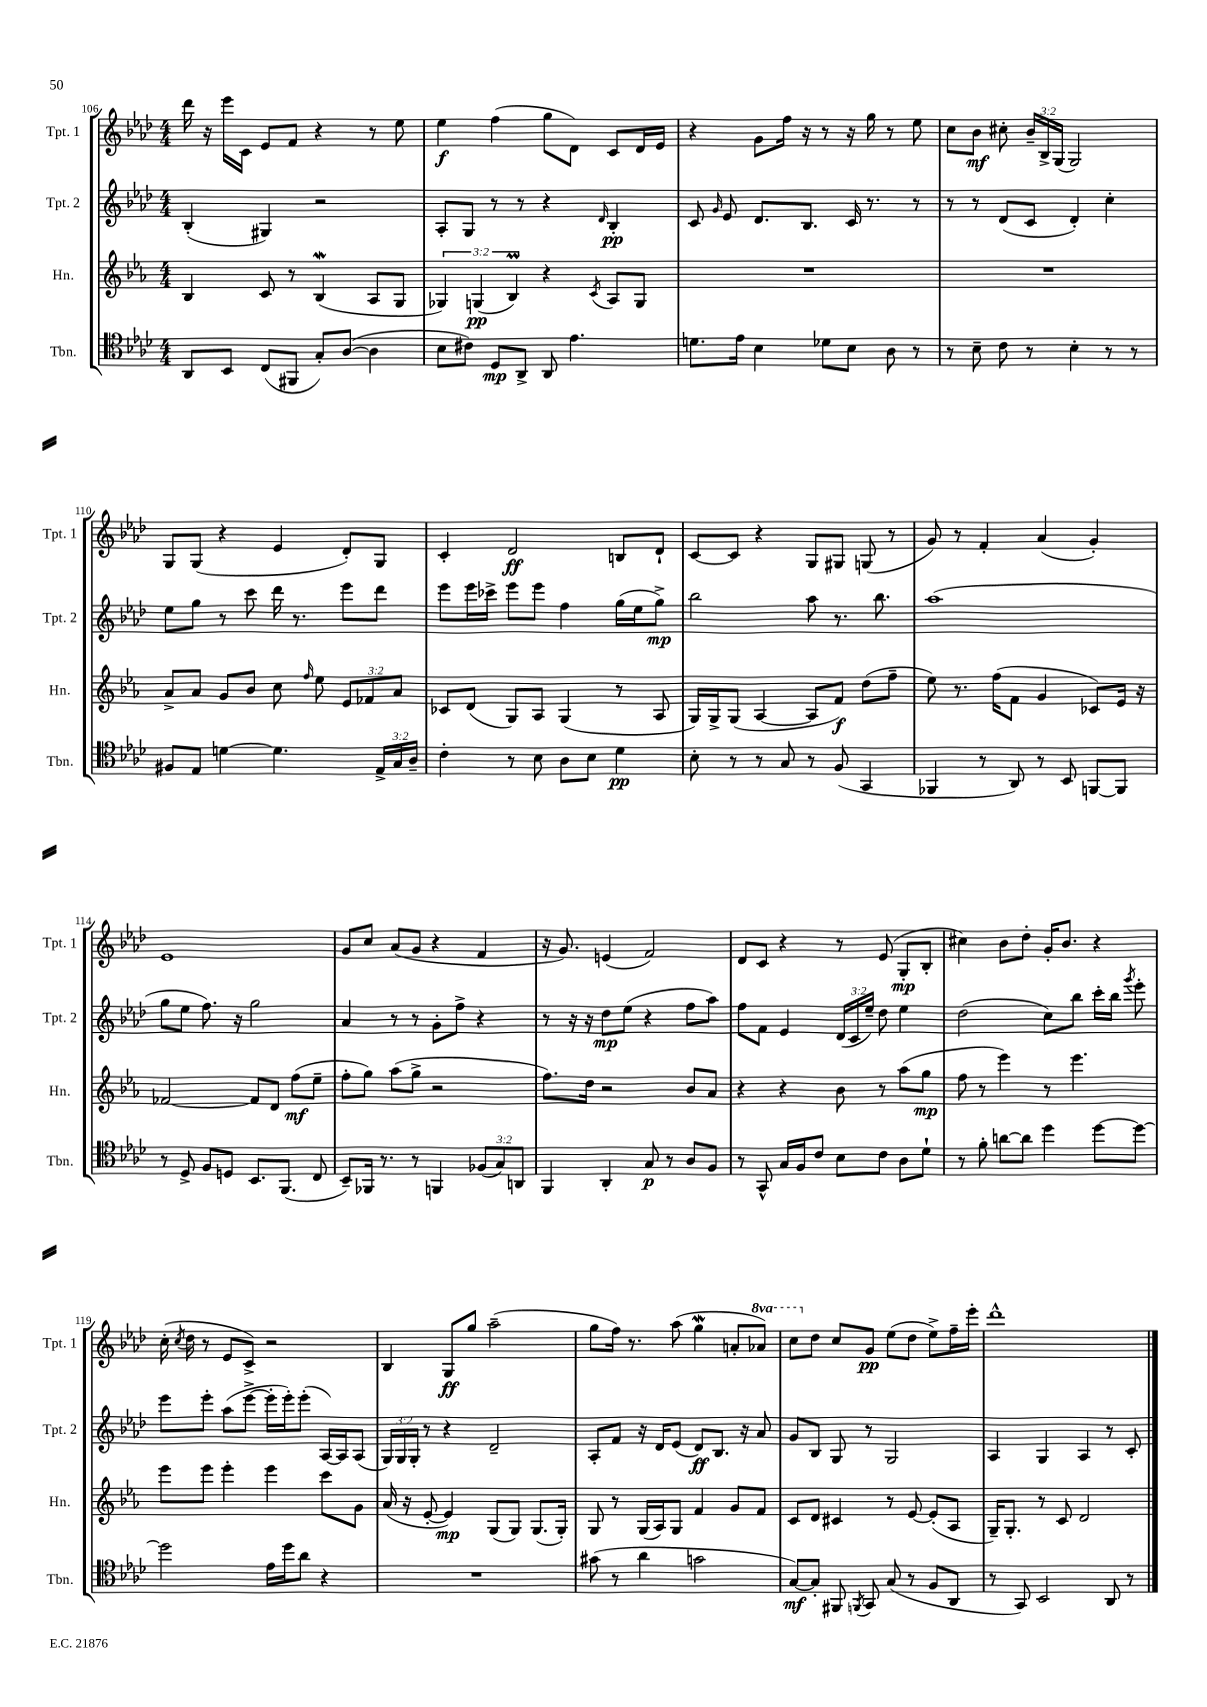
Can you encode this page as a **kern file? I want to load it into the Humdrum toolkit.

**kern	**kern	**kern	**kern
*staff4	*staff3	*staff2	*staff1
*clefC4	*clefG2	*clefG2	*clefG2
*k[b-e-a-d-]	*k[b-e-a-]	*k[b-e-a-d-]	*k[b-e-a-d-]
*M4/4	*M4/4	*M4/4	*M4/4
8AA-	4B-	(4B-'	16ddd-
.	.	.	16r
8BB-	.	.	16eee-
.	.	.	16c
(8C	8c	4G#)	8e-
8FF#	8r	.	8f
8G')	(4B-	2r	4r
([8A-	.	.	.
4A-]	8A-	.	8r
.	8G	.	8ee-
=	=	=	=
8B-	6G-)	8A-'	4ee-
8c#)	.	8G	.
.	(6G	.	.
8D-	.	8r	(4ff
.	6B-)	.	.
8AA-^	.	8r	.
8AA-	4r	4r	8gg
4.e-	.	.	8d-)
.	8qc	16qqd-	.
.	8A-	4B-'	8c
.	8G	.	16d-
.	.	.	16e-
=	=	=	=
8.d	1r	8c	4r
.	.	16qqg	.
.	.	8e-	.
16e-	.	.	.
4B-	.	8.d-	8g
.	.	.	16ff
.	.	8.B-	16r
8d-	.	.	8r
8B-	.	16c	16r
.	.	8.r	16gg
8A-	.	.	8r
8r	.	8r	8ee-
=	=	=	=
8r	1r	8r	8cc
8B-~	.	8r	8b-
8c	.	(8d-	8cc#'
8r	.	8c	24b-~
.	.	.	24B-^
.	.	.	(24G
4B-'	.	4d-')	2G)
8r	.	4cc'	.
8r	.	.	.
=	=	=	=
8F#	8a-^	8ee-	8G
8E-	8a-	8gg	(8G
[4d	8g	8r	4r
.	8b-	8ccc	.
4.d]	8cc	16ddd-	4e-
.	.	8.r	.
.	16qqff	.	.
.	8ee-	.	.
.	12e-	8eee-	8d-')
.	12f-	.	.
24E-^	.	8ddd-	8G
24G	12a-	.	.
24A-~	.	.	.
=	=	=	=
4c'	8c-	8eee-	4c'
.	(8d	16eee-	.
.	.	16ccc-^	.
8r	8G)	8eee-	2d-
8B-	8A-	8eee-	.
8A-	(4G	4ff	.
8B-	.	.	.
4d-	8r	(16gg	8B
.	.	16ee-	.
.	8A-	8gg^)	8d-`
=	=	=	=
8B-'	16G)	2bb-	[8c
.	16G^	.	.
8r	(8G	.	8c]
8r	[4A-	.	4r
8G	.	.	.
8r	8A-]	8aa-	8G
(8F	8f)	8.r	8G#
4GG	(8dd	.	(8G
.	.	8.bb-	.
.	8ff~	.	8r
=	=	=	=
4FF-	8ee-)	(1aa-	8g)
.	8.r	.	8r
8r	.	.	4f'
.	(16ff	.	.
8AA-)	8f	.	.
8r	4g	.	(4a-
8BB-	.	.	.
[8FF	8c-)	.	4g')
8FF]	16e-	.	.
.	16r	.	.
=	=	=	=
8r	[2f-	8gg	1e-
8D-^	.	8ee-	.
8F	.	8.ff)	.
8D	.	.	.
.	.	16r	.
8.BB-	8f-]	2gg	.
.	8d	.	.
(8.FF	.	.	.
.	(8ff	.	.
8C	8ee-~	.	.
=	=	=	=
8BB-~)	8ff'	4a-	8g
16FF-	8gg)	.	8cc
8.r	.	.	.
.	(8aa-	8r	(8a-
8r	8gg^	8r	8g
4FF	2r	8g'	4r
.	.	8ff^	.
(12F-	.	4r	4f
12G)	.	.	.
12AA	.	.	.
=	=	=	=
4FF	8.ff)	8r	16r
.	.	.	8.g)
.	.	16r	.
.	16dd	16r	.
4AA-'	2r	8dd-	(4e
.	.	(8ee-	.
8G	.	4r	2f)
8r	.	.	.
8A-	8b-	8ff	.
8F	8a-	8aa-)	.
=	=	=	=
8r	4r	8ff	8d-
8GG^^	.	8f	8c
16G	4r	4e-	4r
16F	.	.	.
8c	.	.	.
8B-	8b-	(24d-	8r
.	.	24c	.
.	.	24ee-~)	.
8c	8r	8dd-	(8e-
8A-	(8aa-	4ee-	8G'
8d-`	8gg	.	8B-'
=	=	=	=
8r	8ff	(2dd-	4cc#)
8f'	8r	.	.
[8a	4eee-)	.	8b-
8a]	.	.	8dd-'
4dd-	8r	8cc)	16g'
.	.	.	8.b-
.	4.eee-	8bb-	.
[8dd-	.	16ccc'	4r
.	.	16bb-	.
.	.	8qggg	.
8dd-_	.	8eee-'	.
=	=	=	=
2dd-]	8eee-	8eee-	(16cc'
.	.	.	8qcc
.	.	.	16dd-
.	8eee-	8eee-'	8r
.	4eee-'	(8aa-	8e-
.	.	[8eee-^	8c^)
16e-	4eee-	16eee-']	2r
16dd-	.	16eee-')	.
8a-	.	(8eee-'	.
4r	8ccc	[16A-)	.
.	.	16A-]	.
.	8g	(8A-	.
=	=	=	=
1r	(16a-	24G)	4B-
.	.	24G	.
.	16r	.	.
.	.	24G'	.
.	[8e-'	8r	.
.	4e-])	4r	8G
.	.	.	8gg
.	(8G	2d-~	(2aa-~
.	8G)	.	.
.	(8.G	.	.
.	16G')	.	.
=	=	=	=
(8g#	8G	8A-'	8gg
8r	8r	8f	16ff)
.	.	.	8.r
4a-	(16G	16r	.
.	16A-)	16d-	.
.	8G	(8e-	(8aa-
2g	4f	8d-)	4gg
.	.	8.B-	.
.	8g	.	8a'
.	.	16r	.
.	8f	8a-	8aa-)
=	=	=	=
[8G)	8c	8g	8ccc
8G']	8d	8B-	8dd-
8FF#	4c#	8G	8cc
8qFF	.	.	.
8GG	.	8r	8g
(8G	8r	2G	(8ee-
8r	[8e-	.	8dd-
8F	(8e-']	.	8ee-^)
8AA-	8A-	.	16ff~
.	.	.	16eee-'
=	=	=	=
8r	16G~)	4A-	1ddd-^^
.	8.G'	.	.
8GG)	.	.	.
2BB-	8r	4G	.
.	8c	.	.
.	2d	4A-	.
8AA-	.	8r	.
8r	.	8c'	.
==	==	==	==
*-	*-	*-	*-
